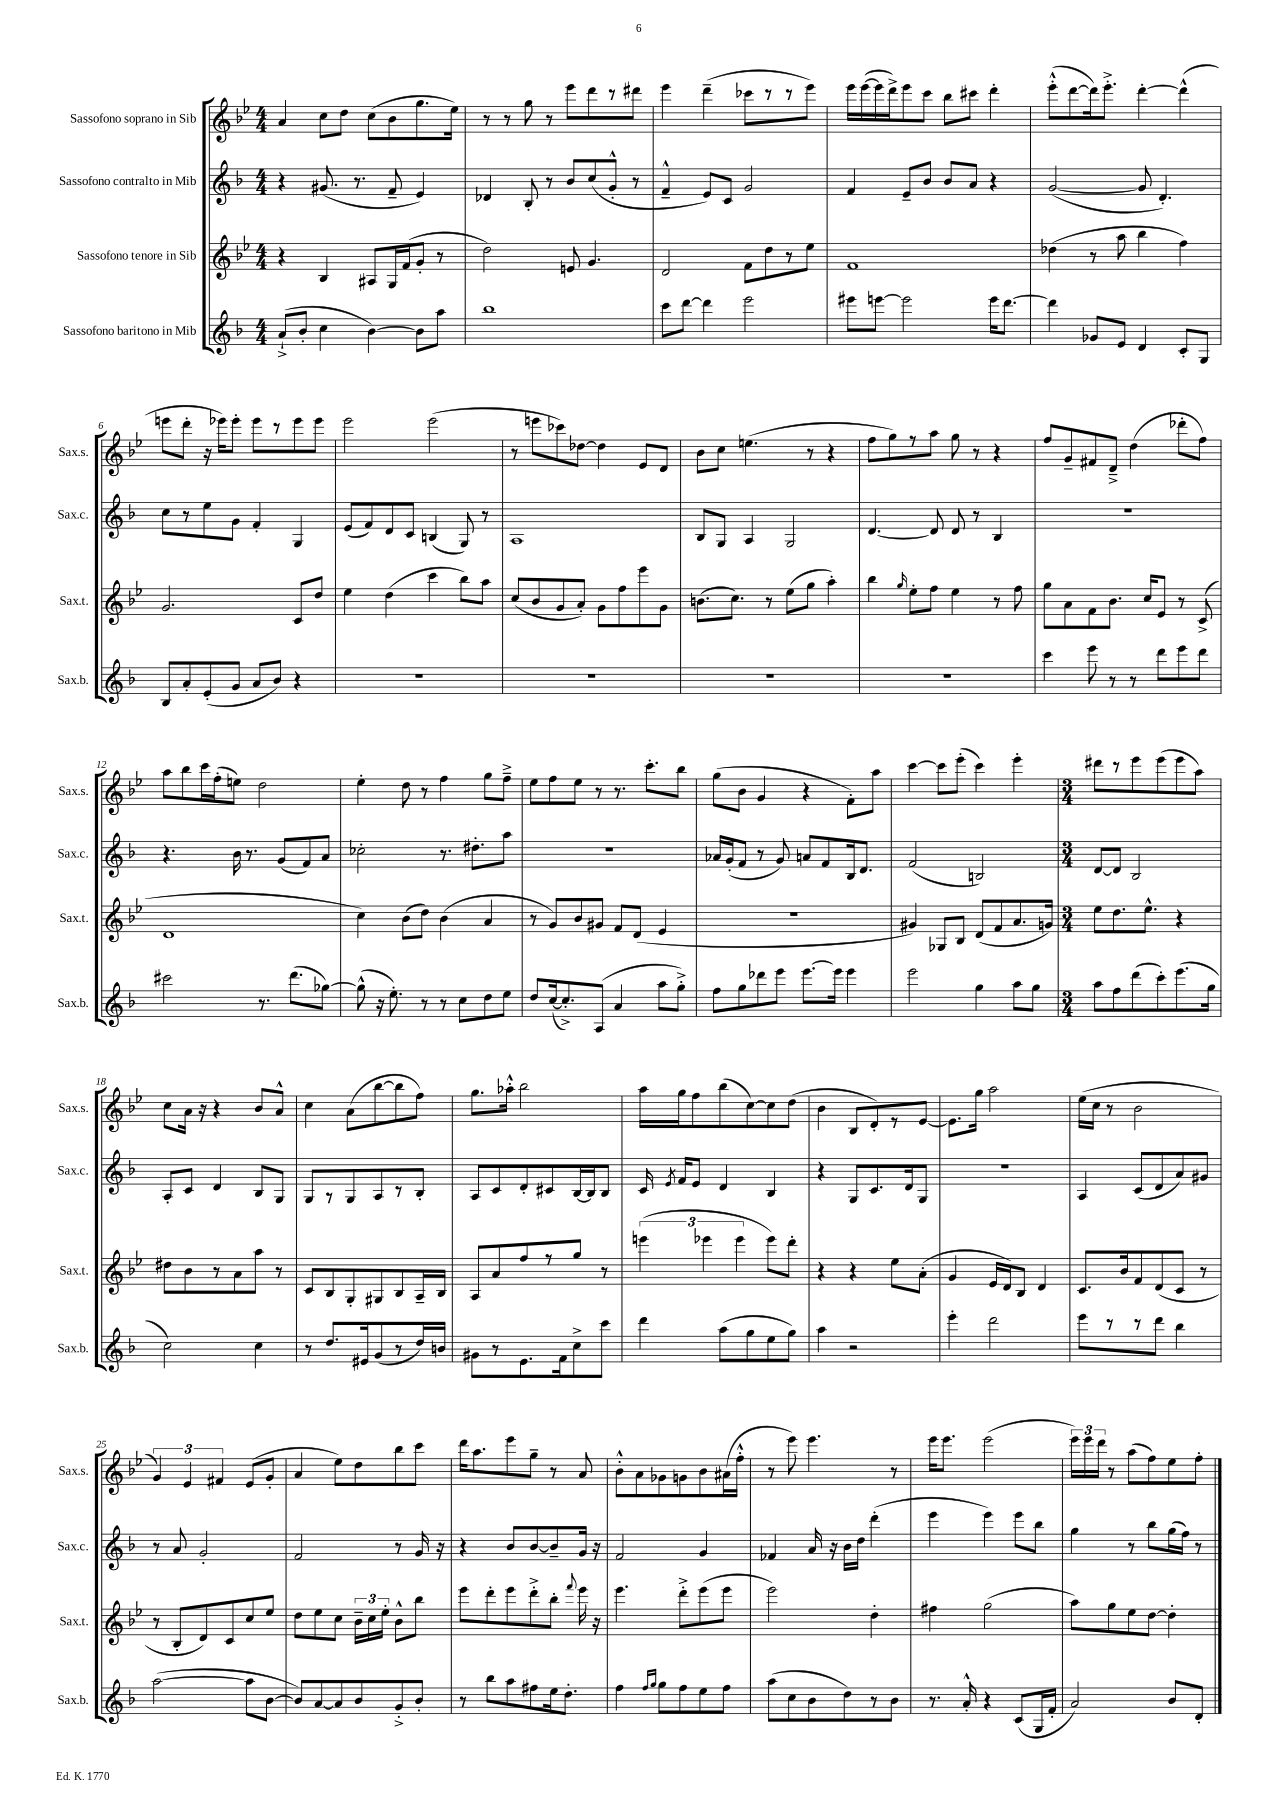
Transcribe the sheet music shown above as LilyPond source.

<<
\new StaffGroup <<
\new Staff = "s0" \with { instrumentName = "Sassofono soprano in Sib" shortInstrumentName = "Sax.s." } {
    \clef treble \key bes \major \numericTimeSignature \time 4/4
    \autoBeamOff a'4 c''8[ d''8] c''8[( bes'8 g''8. ees''16]) |
    r8 r8 g''8 r8 ees'''8[ d'''8 r8 dis'''8] |
    ees'''4 d'''4--( ces'''8[ r8 r8 ees'''8]) |
    ees'''16[ ees'''16~( ees'''16 d'''16->) ees'''8 c'''8] bes''8[ cis'''8] d'''4-. |
    ees'''8[-.-^( d'''8~ d'''16) ees'''8.]-.-> d'''4~-. d'''4-^( |
    e'''8[ d'''8]-. r16 ees'''16[) ees'''8]-. ees'''8[ r8 ees'''8 ees'''8] |
    ees'''2 ees'''2( |
    r8 e'''8[ ces'''8) des''8]~ des''4 ees'8[ d'8] |
    bes'8[ c''8] e''4.( r8 r4 |
    f''8[ g''8) r8 a''8] g''8 r8 r4 |
    f''8[ g'8-- fis'8 d'8]---> d''4( des'''8[-. f''8]) |
    a''8[ bes''8 c'''16 f''16-.( e''8]) d''2 |
    ees''4-. d''8 r8 f''4 g''8[ f''8]---> |
    ees''8[ f''8 ees''8] r8 r8. c'''8.[-. bes''8] |
    g''8[( bes'8] g'4 r4 f'8[-.) a''8] |
    c'''4~ c'''8[ ees'''8]-.( c'''4) ees'''4-. |
    \numericTimeSignature \time 3/4 dis'''8[ r8 ees'''8 ees'''8( ees'''8 a''8]) |
    c''8[ a'16] r16 r4 bes'8[ a'8]-^ |
    c''4 a'8[( bes''8~ bes''8 f''8]) |
    g''8.[ aes''16]-.-^ bes''2 |
    a''16[ g''16 f''8 bes''8( c''8~) c''8 d''8]( |
    bes'4 bes8[ d'8-.) r8 ees'8]~ |
    ees'8.[ g''16] a''2 |
    ees''16[( c''16] r8 bes'2 |
    \tuplet 3/2 { g'4) ees'4 fis'4 } ees'8[( g'8]-. |
    a'4 ees''8[) d''8 bes''8 c'''8] |
    d'''16[ a''8. ees'''8 g''8]-- r8 a'8 |
    bes'8[-.-^ a'8 ges'8 g'8 bes'8 ais'16( f''16]-.-^ |
    r8 ees'''8) ees'''4. r8 |
    ees'''16[ ees'''8.] ees'''2( |
    \tuplet 3/2 { ees'''16[) ees'''16 d'''16] } r8 a''8[( f''8) ees''8 f''8]-. \bar "|." |
}
\new Staff = "s1" \with { instrumentName = "Sassofono contralto in Mib" shortInstrumentName = "Sax.c." } {
    \clef treble \key f \major \numericTimeSignature \time 4/4
    \autoBeamOff r4 gis'8.( r8. f'8-- e'4) |
    des'4 bes8-. r8 bes'8[ c''8( g'8]-.-^ r8 |
    f'4---^ e'8[) c'8] g'2 |
    f'4 e'8[-- bes'8] bes'8[ a'8] r4 |
    g'2~( g'8 d'4.-.) |
    c''8[ r8 e''8 g'8] f'4-. g4 |
    e'8[( f'8) d'8 c'8] b4( g8) r8 |
    a1 |
    bes8[ g8] a4 g2 |
    d'4.~ d'8 d'8 r8 bes4 |
    R1 |
    r4. bes'16 r8. g'8[( f'8) a'8] |
    ces''2-. r8. dis''8.[-. a''8] |
    r1 |
    aes'16[ g'16-.( f'8] r8 g'8) a'8[ f'8 bes16 d'8.] |
    f'2( b2) |
    \numericTimeSignature \time 3/4 d'8[~ d'8] bes2 |
    a8[-. c'8] d'4 bes8[ g8] |
    g8[ r8 g8 a8 r8 bes8]-. |
    a8[ c'8 d'8-. cis'8 bes16~ bes16 bes8] |
    c'16 \acciaccatura { e'8 } f'16[ e'8] d'4 bes4 |
    r4 g8[ c'8. d'16 g8] |
    R2. |
    a4 c'8[( d'8 a'8) gis'8] |
    r8 a'8 g'2-. |
    f'2 r8 g'16 r16 |
    r4 bes'8[ bes'8~ bes'8-- g'16] r16 |
    f'2 g'4 |
    fes'4 a'16 r16 bes'16[ d''16] d'''4-.( |
    e'''4 e'''4) e'''8[ bes''8] |
    g''4 r8 bes''8[ g''16( f''16]) r8 \bar "|." |
}
\new Staff = "s2" \with { instrumentName = "Sassofono tenore in Sib" shortInstrumentName = "Sax.t." } {
    \clef treble \key bes \major \numericTimeSignature \time 4/4
    \autoBeamOff r4 bes4 ais8[ g16 f'16( g'8]-. r8 |
    d''2) e'8 g'4. |
    d'2 f'8[ d''8 r8 ees''8] |
    f'1 |
    des''4( r8 a''8 bes''4 f''4) |
    g'2. c'8[ d''8] |
    ees''4 d''4( c'''4 bes''8[) a''8] |
    c''8[( bes'8 g'8 a'8]-.) g'8[ f''8 ees'''8 g'8] |
    b'8.[( c''8.]) r8 ees''8[( g''8] a''4-.) |
    bes''4 \grace { g''16 } ees''8[-. f''8] ees''4 r8 f''8 |
    g''8[ a'8 f'8 bes'8.] c''16[ ees'8] r8 c'8->( |
    d'1 |
    c''4) bes'8[( d''8]) bes'4( a'4 |
    r8 g'8[) bes'8 gis'8] f'8[ d'8]( ees'4 |
    R1 |
    gis'4) ges8[ bes8] d'8[( f'8 a'8. g'16]) |
    \numericTimeSignature \time 3/4 ees''8[ d''8. ees''8.]-^ r4 |
    dis''8[ bes'8 r8 a'8 a''8] r8 |
    c'8[ bes8 g8-. gis8 bes8 a16-- bes16] |
    a8[ a'8 f''8 r8 g''8] r8 |
    \tuplet 3/2 { e'''4( ees'''4 ees'''4 } ees'''8[) d'''8]-. |
    r4 r4 ees''8[ a'8]-.( |
    g'4 ees'16[ d'16) bes8] d'4 |
    c'8.[ bes'16 f'8 d'8( c'8] r8 |
    r8 bes8[-. d'8) c'8 c''8 ees''8] |
    d''8[ ees''8 c''8] \tuplet 3/2 { bes'16[-- c''16 ees''16]-. } bes'8[-^ bes''8] |
    ees'''8[ d'''8-. ees'''8 d'''8-.-> bes''8]-. \appoggiatura { f'''8 } ees'''16 r16 |
    ees'''4. d'''8[-.-> ees'''8( ees'''8] |
    ees'''2) d''4-. |
    fis''4 g''2( |
    a''8[) g''8 ees''8 d''8]~ d''4-. \bar "|." |
}
\new Staff = "s3" \with { instrumentName = "Sassofono baritono in Mib" shortInstrumentName = "Sax.b." } {
    \clef treble \key f \major \numericTimeSignature \time 4/4
    \autoBeamOff a'8[-!->( bes'8]-. c''4 bes'4~) bes'8[ a''8] |
    bes''1 |
    c'''8[ d'''8]~ d'''4 e'''2 |
    eis'''8[ e'''8]~ e'''2 e'''16[ d'''8.]~ |
    d'''4 ges'8[ e'8] d'4 c'8[-. g8] |
    bes8[ a'8-. e'8-.( g'8] a'8[ bes'8]) r4 |
    R1 |
    R1 |
    R1 |
    R1 |
    c'''4 e'''8 r8 r8 d'''8[ e'''8 d'''8] |
    cis'''2 r8. d'''8.[( ges''8]~) |
    ges''8-^( r16 e''8.-.) r8 r8 c''8[ d''8 e''8] |
    d''8[ c''16~( c''8.-.->) a8]( a'4 a''8[ g''8]-.->) |
    f''8[ g''8 des'''8 e'''8] e'''8.[~ e'''16] e'''4 |
    e'''2 g''4 a''8[ g''8] |
    \numericTimeSignature \time 3/4 a''8[ f''8 d'''8( c'''8-.) e'''8.( g''16] |
    c''2) c''4 |
    r8 d''8.[ eis'16 g'8( r8 d''16) b'16] |
    gis'8[ r8 e'8. f'16 c''8-> c'''8] |
    d'''4 a''8[( g''8 e''8 g''8]) |
    a''4 r2 |
    e'''4-. d'''2 |
    e'''8[ r8 r8 d'''8] bes''4 |
    a''2~( a''8[ bes'8]~ |
    bes'8[) a'8~ a'8 bes'8 g'8-.-> bes'8]-. |
    r8 bes''8[ a''8 fis''8 e''16 d''8.]-. |
    f''4 \grace { f''16[ g''16] } g''8[ f''8 e''8 f''8] |
    a''8[( c''8 bes'8 d''8) r8 bes'8] |
    r8. a'16-.-^ r4 c'8[( g16 f'16]-. |
    a'2) bes'8[ d'8]-. \bar "|." |
}
>>
>>
